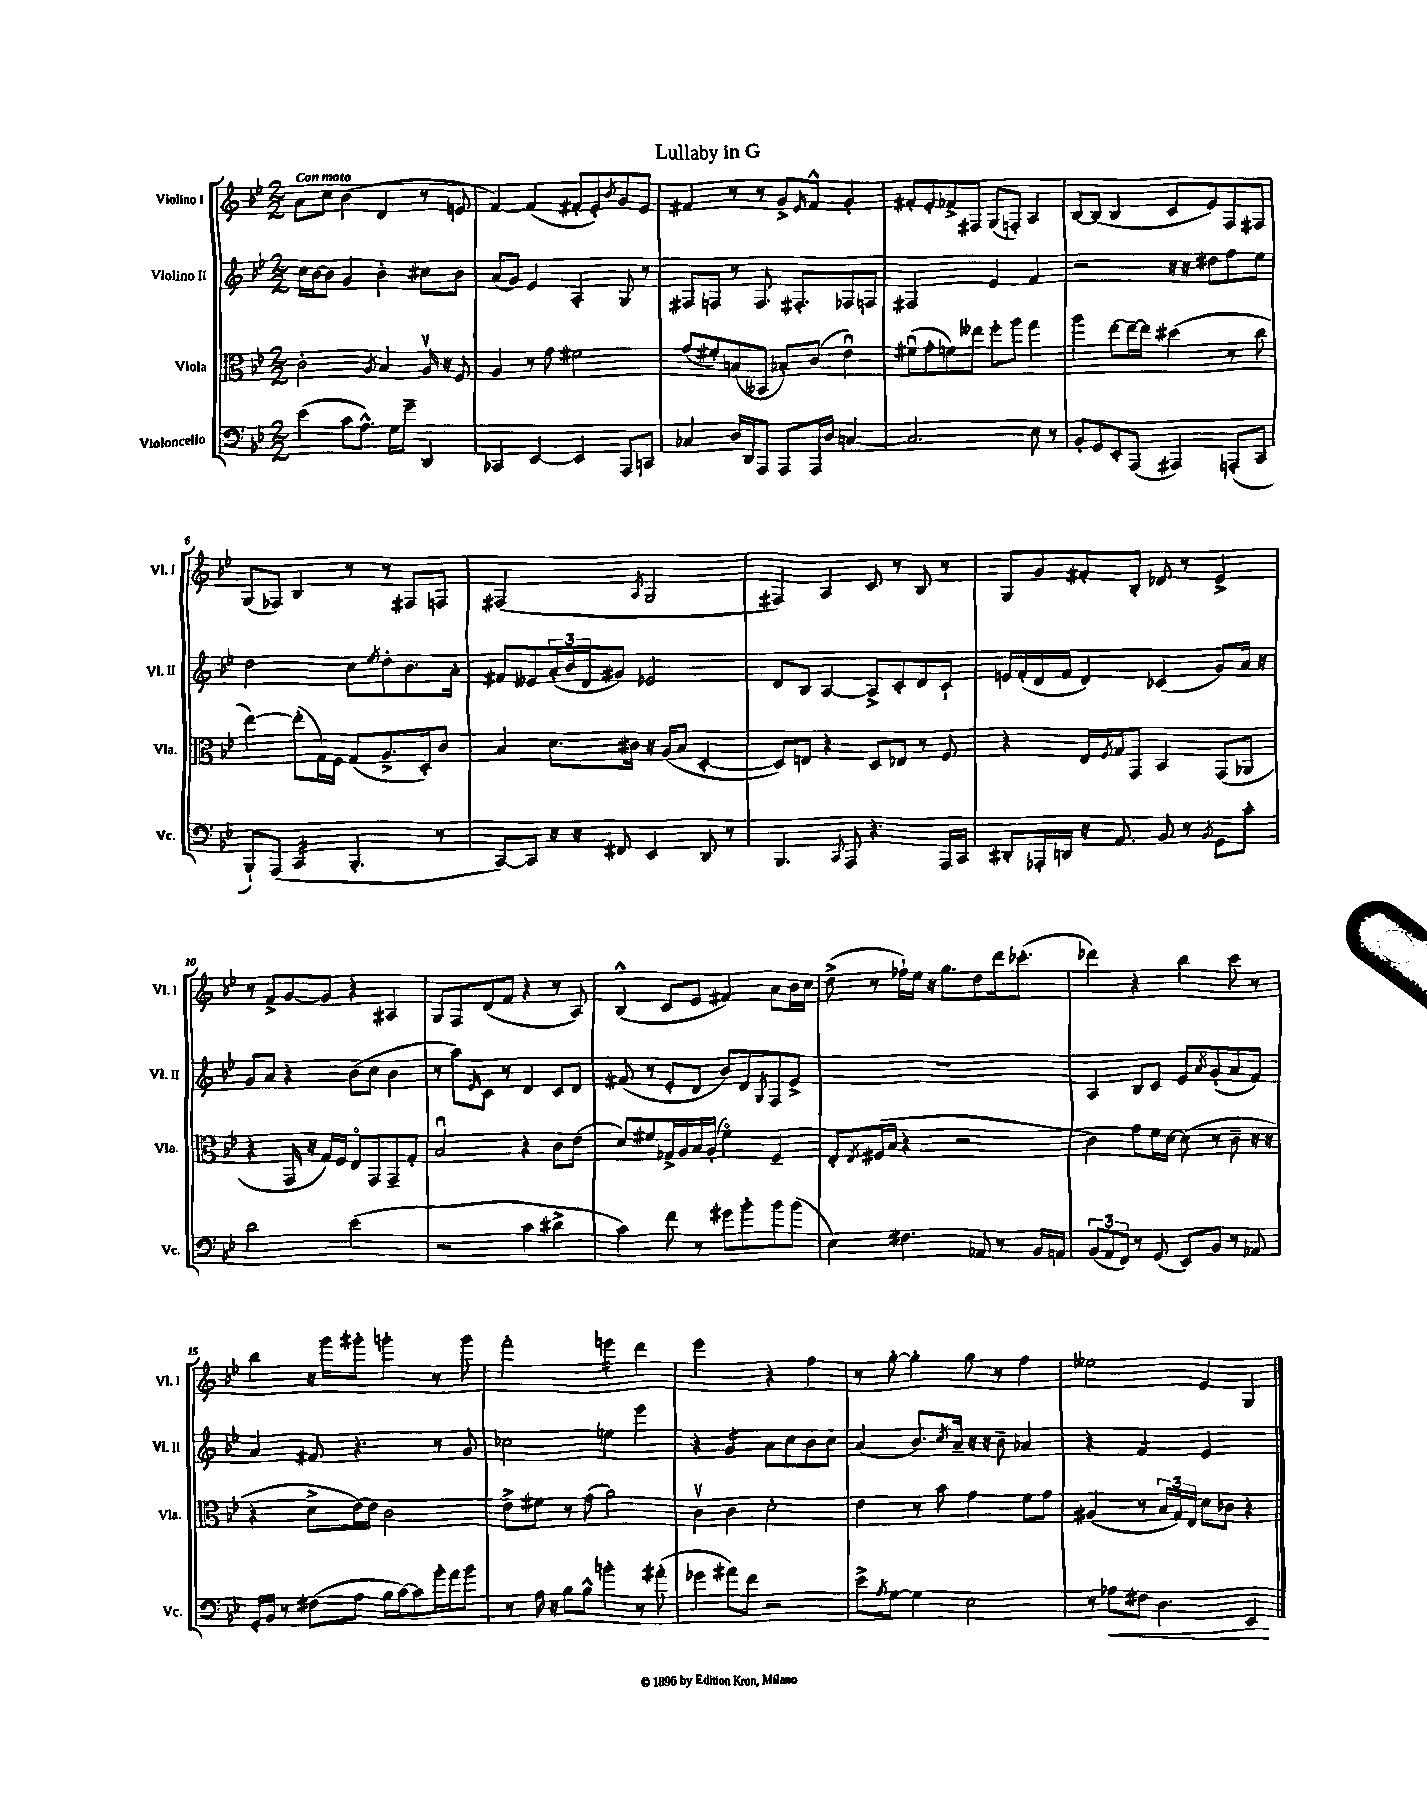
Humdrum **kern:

**kern	**kern	**kern	**kern
*staff4	*staff3	*staff2	*staff1
*clefF4	*clefC3	*clefG2	*clefG2
*k[b-e-]	*k[b-e-]	*k[b-e-]	*k[b-e-]
*M2/2	*M2/2	*M2/2	*M2/2
(4e-\	2c'\	16cc\LL	8a\L
.	.	[16b-\J	.
.	.	8b-\]J	8cc\J
8c\L	.	4g/	(4b-\
8.A^^\J)	.	.	.
.	8qA/	.	.
.	4B-/	4b-'\	4d/
16G\LK	.	.	.
8g~\J	.	.	.
4DD/	16Av/	8cc#\L	8r
.	16r	.	.
.	8F/	8b-\J	8e/
=	=	=	=
4CC-/	4A/	(8a/L	[4f/)
.	.	8g/J)	.
[4EE-/	8r	4e-/	(4f/]
.	8g\	.	.
4EE-/]	2f#\	4A'/	8f#'/L
.	.	.	8e-'/)
.	.	.	8qb-/
8AAA/L	.	8G/	8g/
8CC/J	.	8r	8e-/J
=	=	=	=
4C-/	(8g/L	8F#/L	4f#/
.	8f#'/)	8F/J	.
16D/LL	(8B/	8r	8r
16DD/J	.	.	.
8AAA/J	8BB--/J	8.F/	8r
8AAA/L	8B-'/L)	.	8g^/L
.	.	8.F#'/L	.
.	.	.	16qqe-/
16AAA/L	(8c/J	.	8f#^^/J
16D/JJ	.	.	.
[4C/	4e-u\)	8F-/	4g'/
.	.	8F/J	.
=	=	=	=
2.C/]	(8f#u\L	2F#/	8f#'/L
.	8g'\	.	8e-'/
.	8f\)	.	8f-^/
.	8ee--\J	.	8F#/J
.	8ff'\L	4e-/	(8G/L
.	8aa\J	.	8F'/J)
8E-\	4gg\	4f/	4A/
8r	.	.	.
=	=	=	=
8BB-'/L	4aa\	2r	[8B-/L
8GG/	.	.	(8B-/]J
8EE-'/	[8ee-\L	.	4B-/
(8AAA/J	16ee-~\_L	.	.
.	16ee-\]JJ	.	.
4AAA#/)	(4dd#\	16r	8c/L
.	.	16r	.
.	.	8dd#\L	8e-/)
(8AAA'/L	8r	8ff\	8F/
8CC/J	8cc\	8ee-\J	8F#/J
=	=	=	=
8BBB-`/L)	[4ee-\)	2dd\	(8G/L
(8AAA/J	.	.	8F-/J)
4CC/	(8ee-'\]L	.	4B-/
.	16G\L)	.	.
.	16F\JJ	.	.
4.BBB-'/	(8G/L	8cc\L	8r
.	.	8qee-/	.
.	8.A^/	8dd'\	8r
.	.	8.b-\	8F#/L
.	16D'/k)	.	.
8r	8c/J	.	8F/J
.	.	16a'\Jk	.
=	=	=	=
[8CC/L)	4B-/	8f#/L	(2F#/
8CC/]J	.	8e--/	.
16r	8.d\L	(24a'/L	.
.	.	24b-/	.
16r	.	.	.
.	.	24d/J	.
8FF#/	.	8g#/J)	.
.	16c#\Jk	.	.
.	.	.	8qA/
4EE-/	16r	2e-/	2G/
.	(16A/LK	.	.
.	8B-/J	.	.
8DD/	[4D'/	.	.
8r	.	.	.
=	=	=	=
4.BBB-/	8D/]L)	8d/L	4F#/)
.	8E/J	8B-/J	.
.	4r	[4A/	4A/
8qqCC/	.	.	.
8AAA/	.	.	.
4.r	8D/L	8A^/]L	8c/
.	8E-/J	8c'/	8r
.	8r	8d/	8B-/
16AAA/LL	8F/	8c`/J	8r
16CC/JJ	.	.	.
=	=	=	=
8DD#'/L	4r	16e/LL	8G/L
.	.	(16f'/	.
16AAA-'/L	.	16d/	8g/
16DD/JJ	.	16f/JJ	.
16r	16E-/LL	4d/)	8f#'/
.	8qF/	.	.
8.AA/	16G/J	.	.
.	8GG/J	.	8B-'/J
8BB-/	4BB-/	(4c-/	8d-/
8r	.	.	8r
8qBB-/	.	.	.
8GG\L	(8GG/L	8g/L)	4e-^/
8c'\J	8AA-/J	16a/Jk	.
.	.	16r	.
=	=	=	=
2d\	4r	8g/L	8r
.	.	8a/J	8f^/L
.	16GG/	4r	[8g/
.	16r	.	.
.	16G/LL)	.	8g/]J
.	16F/JJ	.	.
(2e-\	8E-o/L	(8b-\L	4r
.	8GG/	8cc\J	.
.	8GG~/	4b-\	4A#/
.	8G'/J	.	.
=	=	=	=
2r	2B-u/	8r	8G/L
.	.	8aa\L)	8F/
.	.	16qqe-/	.
.	.	8c\J	(8d/
.	.	8r	8f/J
4c\	4r	4d/	4r
4d#^\	8c\L	8c/L	8r
.	(8e-\J	8d/J	8A/)
=	=	=	=
4c\)	8d/L)	(8f#/	(4B-^^/
.	8f#/	8r	.
8f\	16G-^/L	8e-'/L	8c/L
.	16A/	.	.
8r	16B-/	8d/J	8e-/J
.	(16A'/JJ	.	.
8g#\L	4f#o\)	8b-/L)	4f#/)
8b-'\	.	8d/	.
.	.	8qG/	.
8b-\	4F~/	8F/	8a\L
(8b-\J	.	8e-^/J	16b-\L
.	.	.	16cc\JJ
=	=	=	=
4E-\)	8E-'/L	1r	(8dd^\
.	8qE-/	.	.
.	(16F#/L	.	8r
.	16B-/JJ	.	.
4.F#\	4r	.	16ff-`\LL)
.	.	.	16ee-\JJ
.	.	.	16r
.	.	.	8.gg\L
.	2r	.	.
8AA-/	.	.	8dd\
8r	.	.	16ddd\k
.	.	.	(8.ccc-'\J
16BB-/LL	.	.	.
16AA/JJ	.	.	.
=	=	=	=
(12BB-/L	4c\)	4A/	4ddd-\)
12AA/	.	.	.
12FF/J)	.	.	.
8r	8g\L	8B-/L	4r
(8GG/	16f\L	8c/J	.
.	[16d\JJ	.	.
8EE-/L)	(8d\]	8e-/L	4bb-\
.	.	8qa/	.
8BB-/J	8r	(8g'/	.
8r	8c~\	8a/	8ccc\
8AA-/	16r	8f/J)	8r
.	16r	.	.
=	=	=	=
16GG'/LL	4r	4a/	4bb-\
16BB-/JJ	.	.	.
8r	.	.	.
(8F#\L	8d^\L	8f#/	16r
.	.	.	16ggg\LK
8A\J	[16e-\L)	4.r	8ggg#'\J
.	16e-\]JJ	.	.
16B-\LL	2c\	.	4ggg'\
[16c\J)	.	.	.
8c\]	.	.	.
16b-'\L	.	8r	8r
16a\J	.	.	.
8b-\J	.	8g/	8ggg\
=	=	=	=
8r	8e-^\L	2cc-\	2fff'\
16A\	8f#\J	.	.
16r	.	.	.
8B-\L	8r	.	.
8B-^^\J	(8g\	.	.
4b'\	2a\)	4ee\	4eee\
8r	.	4eee-\	4ddd\
(8a#'\	.	.	.
=	=	=	=
4g-\	4cv\	4r	2eee-\
8a#\L)	4c\	4g/	.
8f\J	.	.	.
2r	2d'\	8a\L	4r
.	.	8cc\	.
.	.	8b-\	4ff\
.	.	8cc\J	.
=	=	=	=
8e-^\L	4e-\	(4a/	8r
8qA/	.	.	.
[8G\J	.	.	[8gg'\
4G\]	8r	8.b-/L)	4gg'\]
.	8b-\	.	.
.	.	8qcc/	.
.	.	16a~/Jk	.
2E-\	4g\	16r	8gg\
.	.	16r	.
.	.	8b-~\	8r
.	8f\L	4a-/	4ff\
.	8g\J	.	.
=	=	=	=
8r	(4A#/	4r	2ee--\
8A-\L	.	.	.
8F#\J	8r	4f/	.
4.D\	24B-/LL	.	.
.	24G/)	.	.
.	24E-/JJ	.	.
.	8d\L	2e-/	4e-/
.	8c-\J	.	.
4EE-/	4r	.	4G/
==	==	==	==
*-	*-	*-	*-
